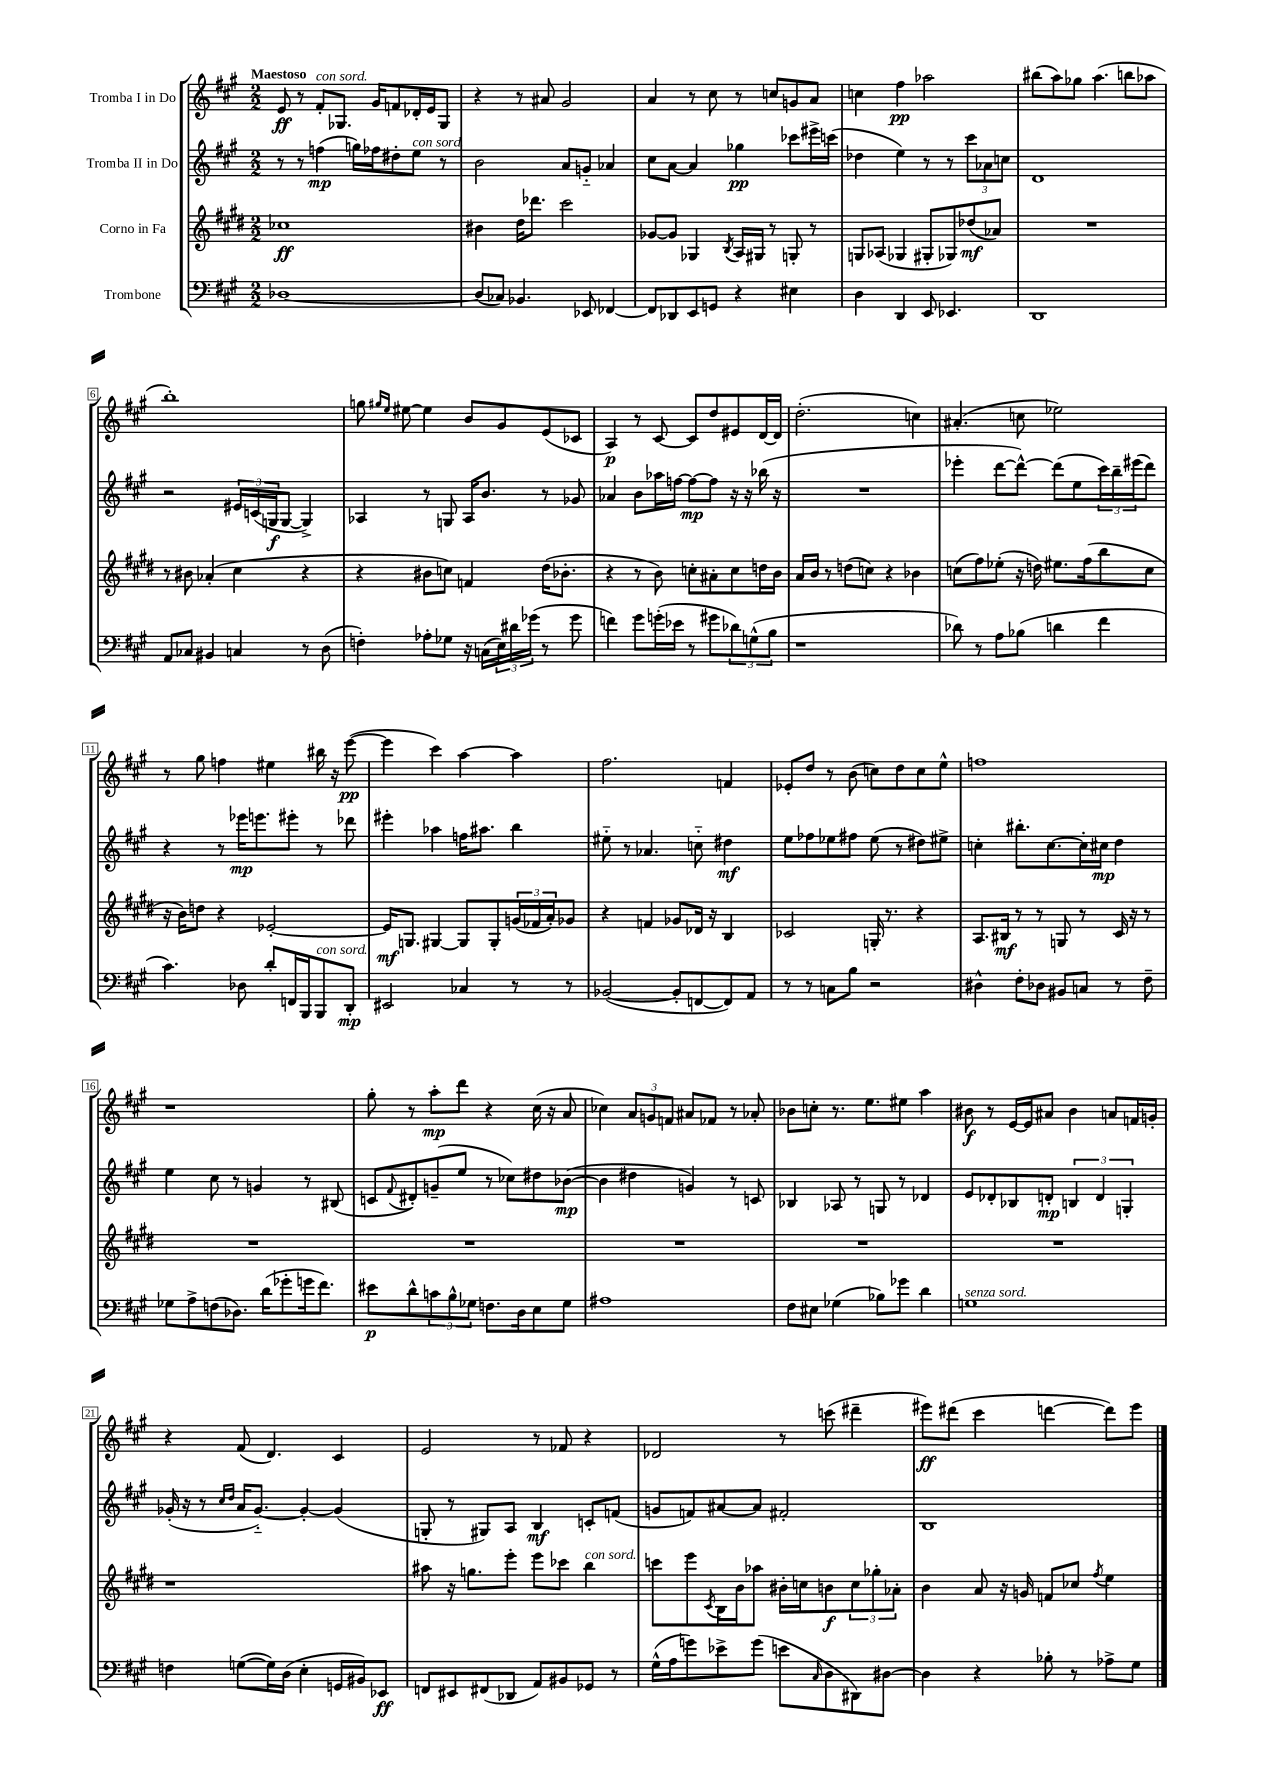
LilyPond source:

<<
\new StaffGroup <<
\new Staff = "s0" \with { instrumentName = "Tromba I in Do" } {
    \clef treble \key a \major \numericTimeSignature \time 2/2 \tempo "Maestoso"
    e'8\ff r8 fis'8-.^\markup { \italic "con sord." } ges8. gis'16 f'8 des'16-. e'16 ges8 |
    r4 r8 ais'8 gis'2 |
    a'4 r8 cis''8 r8 c''8 g'8 a'8 |
    c''4 fis''4\pp aes''2 |
    bis''8( a''8) ges''8 a''4.( b''8 aes''8 |
    b''1-.) |
    g''8 \grace { gis''16 e''16 } eis''8~ eis''4 b'8 gis'8 e'8( ces'8 |
    a4\p) r8 cis'8~ cis'8 d''8 eis'8 d'16~ d'16 |
    d''2.-.( c''4) |
    ais'4.-.( c''8 ees''2) |
    r8 gis''8 f''4 eis''4 bis''16 r16 e'''8~\pp( |
    e'''4 cis'''4) a''4~ a''4 |
    fis''2. f'4 |
    ees'8-. d''8 r8 b'8( c''8) d''8 c''8 e''8-^ |
    f''1 |
    r1 |
    gis''8-. r8 a''8-.\mp d'''8 r4 cis''16( r16 a'8 |
    ces''4) \tuplet 3/2 { a'8 g'8 f'8 } ais'8 fes'8 r8 aes'8-. |
    bes'8 c''8-. r8. e''8. eis''8 a''4 |
    bis'8\f r8 e'16~ e'16 ais'8 bis'4 a'8 f'16 g'16-. |
    r4 fis'8( d'4.) cis'4 |
    e'2 r8 fes'8 r4 |
    des'2 r8 c'''8( dis'''4-- |
    eis'''8\ff) dis'''8( cis'''4 d'''4~ d'''8) eis'''8 \bar "|." |
}
\new Staff = "s1" \with { instrumentName = "Tromba II in Do" } {
    \clef treble \key a \major \numericTimeSignature \time 2/2
    r8 r8 f''4\mp( g''16) fes''16 dis''8-. e''8^\markup { \italic "con sord." } r8 |
    b'2 a'8 g'8-_ aes'4 |
    cis''8 a'8~ a'4 ges''4\pp ces'''8 eis'''16-> c'''16( |
    des''4 e''4) r8 r8 \tuplet 3/2 { cis'''8 aes'8 c''8 } |
    d'1 |
    r2 \tuplet 3/2 { eis'16 c'16( g16\f } g8~ g4->) |
    aes4 r8 g8 aes16 b'8. r8 ges'8 |
    aes'4 b'8 aes''16 f''16~ f''8~\mp f''8 r16 r16 bes''16( r16 |
    R1 |
    ees'''4-. d'''8~ d'''8~-^) d'''8( e''8 \tuplet 3/2 { cis'''16) b''16-- eis'''16( } d'''8) |
    r4 r8 ees'''16\mp e'''8. eis'''8-. r8 des'''8 |
    eis'''4-. aes''4 f''16 ais''8. b''4 |
    eis''8-_ r8 aes'4. c''8-_ dis''4\mf |
    e''8 fes''8 ees''8 fis''8 ees''8( r8 dis''8) eis''8-> |
    c''4-. bis''8.-. c''8.~ c''16-. cis''16\mp d''4 |
    e''4 cis''8 r8 g'4 r8 bis8( |
    c'8 \appoggiatura { fis'8 } dis'8-.) g'8--( e''8 r8 ces''8) dis''8 bes'8~\mp( |
    bes'4 dis''4 g'4) r8 c'8 |
    bes4 aes8 r8 g8 r8 des'4 |
    e'8 des'8-. bes8 d'8-.\mp \tuplet 3/2 { b4 d'4 g4-. } |
    ges'16-.( r16 r8 \grace { cis''16 d''16 } a'16 ges'8.~-_) ges'4~-. ges'4( |
    g8-. r8 gis8) a8 b4\mf c'8-. f'8( |
    g'8 f'8) ais'8~ ais'8 fis'2-. |
    b1 \bar "|." |
}
\new Staff = "s2" \with { instrumentName = "Corno in Fa" } {
    \clef treble \key e \major \numericTimeSignature \time 2/2
    ces''1\ff |
    bis'4 dis''16 des'''8. cis'''2 |
    ges'8~ ges'8 ges4 \acciaccatura { b8 } a16 gis16 r8 g8-. r8 |
    g8 aes8( ges4 gis8-. ges8) des''8\mf( aes'8) |
    R1 |
    r8 bis'8 aes'4-.( cis''4 r4 |
    r4 bis'8 c''8) f'4 dis''16( bes'8.-. |
    r4 r8 b'8) c''8-. ais'8-. c''8 d''16 b'16 |
    a'16 b'16 r8 d''8( c''8) r4 bes'4 |
    c''8( fis''8) ees''8-.( r16 d''16) eis''8. fis''16( b''8 c''8 |
    r16 b'16) d''8 r4 ees'2~-. |
    ees'16\mf g8. gis4~ gis8 gis8-. \tuplet 3/2 { g'16( fes'16 a'16-.) } ges'8 |
    r4 f'4 ges'8 des'16 r16 b4 |
    ces'2 g16-. r8. r4 |
    a8. bis16\mf r8 r8 g8 r8 cis'16 r16 r8 |
    R1 |
    R1 |
    R1 |
    R1 |
    R1 |
    r1 |
    ais''8 r16 g''8. e'''8-. e'''8 ces'''8 b''4^\markup { \italic "con sord." } |
    c'''8 e'''8 \acciaccatura { cis'8 } b16 b'16 aes''8 bis'16-. c''16 b'8\f \tuplet 3/2 { c''8 ges''8-. aes'8-. } |
    b'4 a'8 r16 g'16 f'8 ces''8 \acciaccatura { fis''8 } e''4 \bar "|." |
}
\new Staff = "s3" \with { instrumentName = "Trombone" } {
    \clef bass \key a \major \numericTimeSignature \time 2/2
    des1~ |
    des8( ces8) bes,4. ees,8 fes,4~ |
    fes,8 des,8 e,8 g,8 r4 eis4 |
    d4 d,4 e,8 ees,4. |
    d,1 |
    a,8 ces8 bis,4 c4 r8 d8( |
    f4-.) aes8-. ges8 r16 c16( \tuplet 3/2 { e16) dis'16 ges'16( } r8 ges'8 |
    f'4) gis'8 g'16-.( ees'16 r8 gis'8 \tuplet 3/2 { des'8) g8-^( b8 } |
    r1 |
    des'8) r8 a8 bes8( d'4 fis'4 |
    cis'4.) des8 d'8-. f,16 b,,16 b,,8^\markup { \italic "con sord." } d,8-.\mp |
    eis,2 ces4 r8 r8 |
    bes,2~( bes,8-. f,8~ f,8) a,8 |
    r8 r8 c8 b8 r2 |
    dis4-^ fis8-. des8 bis,8 c8 r8 fis8-- |
    ges8 a8-> f8( des8.) d'16( ges'8-. g'16 fis'8.) |
    eis'8\p d'8-^ \tuplet 3/2 { c'8 b8-^ ges8 } f8. d16 e8 ges8 |
    ais1 |
    fis8 eis8 ges4( bes8) ges'8 d'4 |
    g1^\markup { \italic "senza sord." } |
    f4 g8~( g16) d16( e4-. g,16 bis,16) ees,8\ff |
    f,8 eis,8 fis,8( des,8 a,8) bis,8 ges,8 r8 |
    gis16-^( a16 g'8) ees'8-> g'8( e'8 \grace { cis16 } d8 dis,8) dis8~ |
    dis4 r4 bes8-. r8 aes8-> gis8 \bar "|." |
}
>>
>>
\layout { \context { \Score \override BarNumber.stencil = #(make-stencil-boxer 0.1 0.3 ly:text-interface::print) } }
